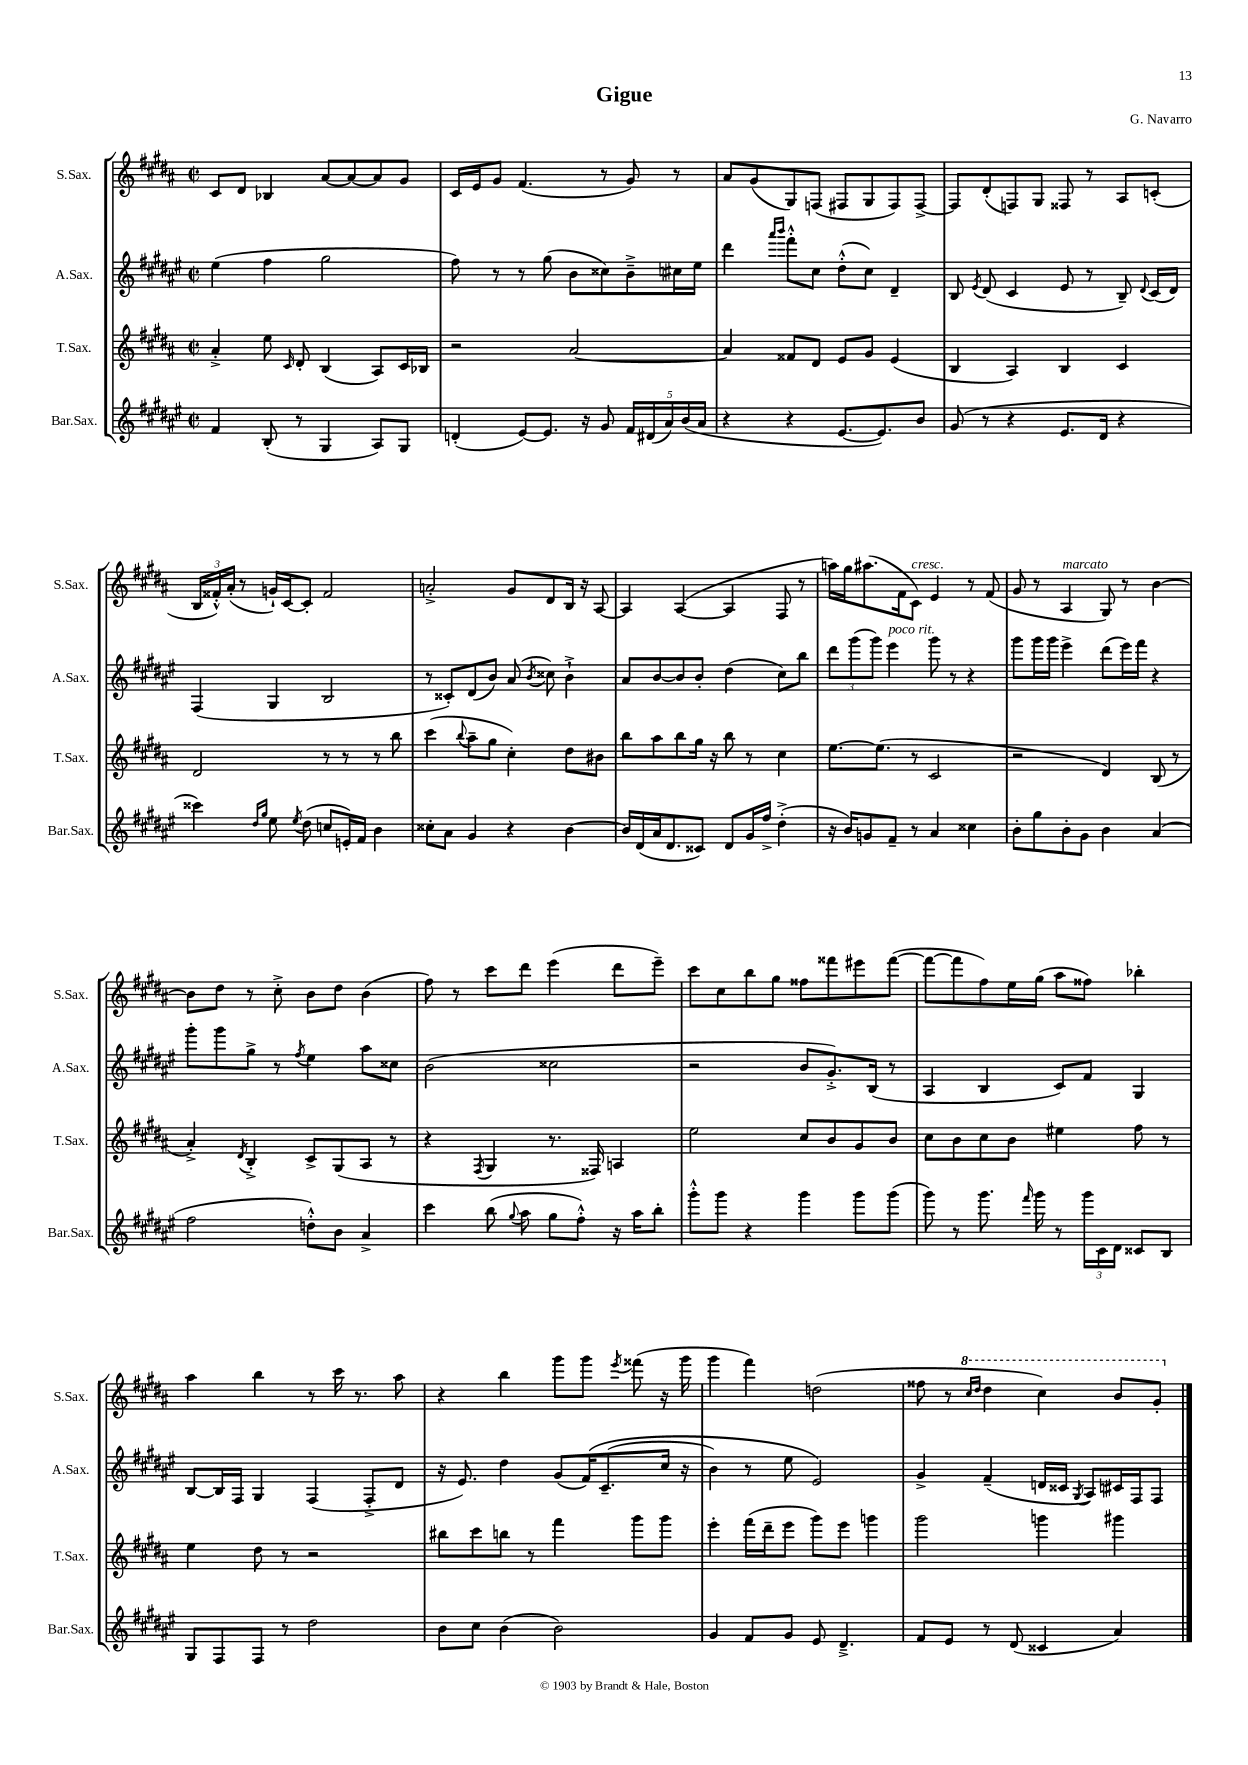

**kern	**kern	**kern	**kern
*staff4	*staff3	*staff2	*staff1
*clefG2	*clefG2	*clefG2	*clefG2
*k[f#c#g#d#a#e#]	*k[f#c#g#d#a#]	*k[f#c#g#d#a#e#]	*k[f#c#g#d#a#]
*M2/2	*M2/2	*M2/2	*M2/2
*met(c|)	*met(c|)	*met(c|)	*met(c|)
4f#	4a#'^	(4ee#	8c#
.	.	.	8d#
(8B'	8ee	4ff#	4B-
.	16qqc#	.	.
8r	8d#'	.	.
4G#	(4B	2gg#	[8a#
.	.	.	8a#_
8A#)	8A#)	.	8a#]
8G#	16c#	.	8g#
.	16B-	.	.
=	=	=	=
(4d'	2r	8ff#)	16c#
.	.	.	16e
.	.	8r	8g#
[8e#)	.	8r	(4.f#
8.e#]	.	(8gg#	.
.	[2a#	8b	.
16r	.	.	.
8g#	.	8cc##)	8r
20f#	.	8b~^	8g#)
(20d#	.	.	.
20a#)	.	.	.
.	.	16cc#	8r
(20b	.	.	.
.	.	16ee#	.
20a#	.	.	.
=	=	=	=
4r	4a#]	4ddd#	8a#
.	.	.	(8g#
.	.	16qqaaa#	.
.	.	16qqbbb	.
4r	8f##	8fff#'^^	8G#)
.	8d#	8cc#	(8F
[8.e#	8e	(8dd#'^^	8F#
.	8g#	8cc#)	8G#
8.e#])	.	.	.
.	(4e	4d#~	8F#)
8b	.	.	[8F#^
=	=	=	=
(8g#	4B	8B	8F#]
.	.	8qe#	.
8r	.	(8d#	(8d#'
4r	4A#)	4c#	8F)
.	.	.	8G#
8.e#	4B	8e#	8F##
.	.	8r	8r
16d#	.	.	.
4r	4c#	8B~)	8A#
.	.	8qqd#	.
.	.	(16c#	(8c'
.	.	16d#)	.
=	=	=	=
4ccc##)	2d#	(4F#	24B
.	.	.	24f##'^^)
.	.	.	(24a#'
.	.	.	8r
16qqdd#	.	.	.
16qqgg#	.	.	.
8ee#	.	4G#	16g`)
.	.	.	[16c#
8qee#	.	.	.
(8dd#	.	.	8c#']
8cc	8r	2B	2f##
16e')	8r	.	.
16f#	.	.	.
4b	8r	.	.
.	8bb	.	.
=	=	=	=
8cc##'	(4ccc#	8r	2a'^
8a#	.	8c##')	.
.	8qqbb	.	.
4g#	8aa#~	(8d#	.
.	8gg#	8b)	.
4r	4cc#')	(8a#	8g#
.	.	8qb	.
.	.	8cc##)	8d#
[4b	8dd#	4b`^	16B
.	.	.	16r
.	8b#	.	[8A#
=	=	=	=
16b]	8bb	8a#	4A#]
(16d#	.	.	.
16a#	8aa#	[8b	.
8.d#	.	.	.
.	8bb	8b]	([4A#
8c##)	16gg#	8b'	.
.	16r	.	.
8d#	8bb	(4dd#	4A#]
16g#	8r	.	.
16ff#^	.	.	.
(4dd#'^	4cc#	8cc#)	8F#
.	.	8bb	8r
=	=	=	=
16r	[8.ee	12ddd#	16aa)
16b)	.	.	16gg#
.	.	(12ggg#	.
8g	.	.	(8.aa#
.	.	12ggg#)	.
.	(8.ee]	.	.
8f#~	.	4eee#	.
.	.	.	16f#
8r	8r	.	8c#)
4a#	2c#	8ggg#	4e
.	.	8r	.
4cc##	.	4r	8r
.	.	.	(8f#
=	=	=	=
8b'	2r	8ggg#	8g#
8gg#	.	16ggg#	8r
.	.	16ggg#	.
8b'	.	4eee#^	4A#
8g#	.	.	.
4b	4d#)	(8ddd#	8G#)
.	.	16eee#)	8r
.	.	16fff#	.
(4a#	(8B	4r	[4b
.	8r	.	.
=	=	=	=
2ff#	4a#'^)	8ggg#'	8b]
.	.	8ggg#	8dd#
.	8qd#	.	.
.	4B'^	8gg#^	8r
.	.	8r	8cc#'^
.	.	8qff#	.
8dd'^^)	8c#^	4ee#	8b
8b	(8G#	.	8dd#
4a#^	8A#	8aa#	(4b
.	8r	8cc##	.
=	=	=	=
4ccc#	4r	(2b	8ff#)
.	.	.	8r
.	8qF#	.	.
(8bb	4G#	.	8ccc#
8qqgg#	.	.	.
8aa#	.	.	8ddd#
8gg#	8.r	2cc##	(4eee
8ff#'^^)	.	.	.
.	16F##)	.	.
16r	4A	.	8ddd#
16aa#	.	.	.
8bb'	.	.	8eee~)
=	=	=	=
8ggg#'^^	2ee	2r	8ccc#
8ggg#	.	.	8cc#
4r	.	.	8bb
.	.	.	8gg#
4ggg#	8cc#	8b	8ff##
.	8b	8.g#'^)	8fff##
8ggg#	8g#	.	8eee#
.	.	(16B	.
(8ggg#	8b	8r	([8fff##
=	=	=	=
8ggg#)	8cc#	4A#	8fff##_
8r	8b	.	8fff##]
8.ggg#	8cc#	4B	8ff#)
.	8b	.	16ee
16qqfff#	.	.	.
16ggg#	.	.	(16gg#
8r	4ee#	8c#)	8aa#
24ggg#	.	8f#	8ff##)
24c#	.	.	.
24d#	.	.	.
8c##	8ff#	4G#	4bb-'
8B	8r	.	.
=	=	=	=
8G#	4ee	[8B	4aa#
8F#	.	16B]	.
.	.	16F#	.
8F#	8dd#	4G#	4bb
8r	8r	.	.
2dd#	2r	(4F#	8r
.	.	.	16ccc#
.	.	.	8.r
.	.	8F#'^	.
.	.	8d#	8aa#
=	=	=	=
8b	8bb#	16r	4r
.	.	8.e#)	.
8cc#	8ccc#	.	.
(4b	8bb	4dd#	4bb
.	8r	.	.
2b)	4fff#	(8g#	8ggg#
.	.	&(16f#)	8ggg#
.	.	(8.c#~	.
.	.	.	8qeee
.	8ggg#	.	(8fff##
.	8ggg#	16cc#	16r
.	.	16r	16ggg#
=	=	=	=
4g#	4eee'	4b)	4ggg#
8f#	(16fff#	8r	4fff#)
.	16ddd#~	.	.
8g#	8eee	8ee#	.
8e#	8ggg#)	2e#&)	(2dd
4.d#~^	8eee	.	.
.	4ggg	.	.
=	=	=	=
8f#	2ggg#	4g#^	8ff##
8e#	.	.	8r
.	.	.	16qqccc#
.	.	.	16qqddd#
8r	.	(4f#~	4ddd#
(8d#	.	.	.
4c##	4ggg	16d	4ccc#)
.	.	16c##	.
.	.	8qG#	.
.	.	8A#)	.
4a#)	4ggg#	16c#	8bb
.	.	16F#	.
.	.	8F#	8gg#'
==	==	==	==
*-	*-	*-	*-
